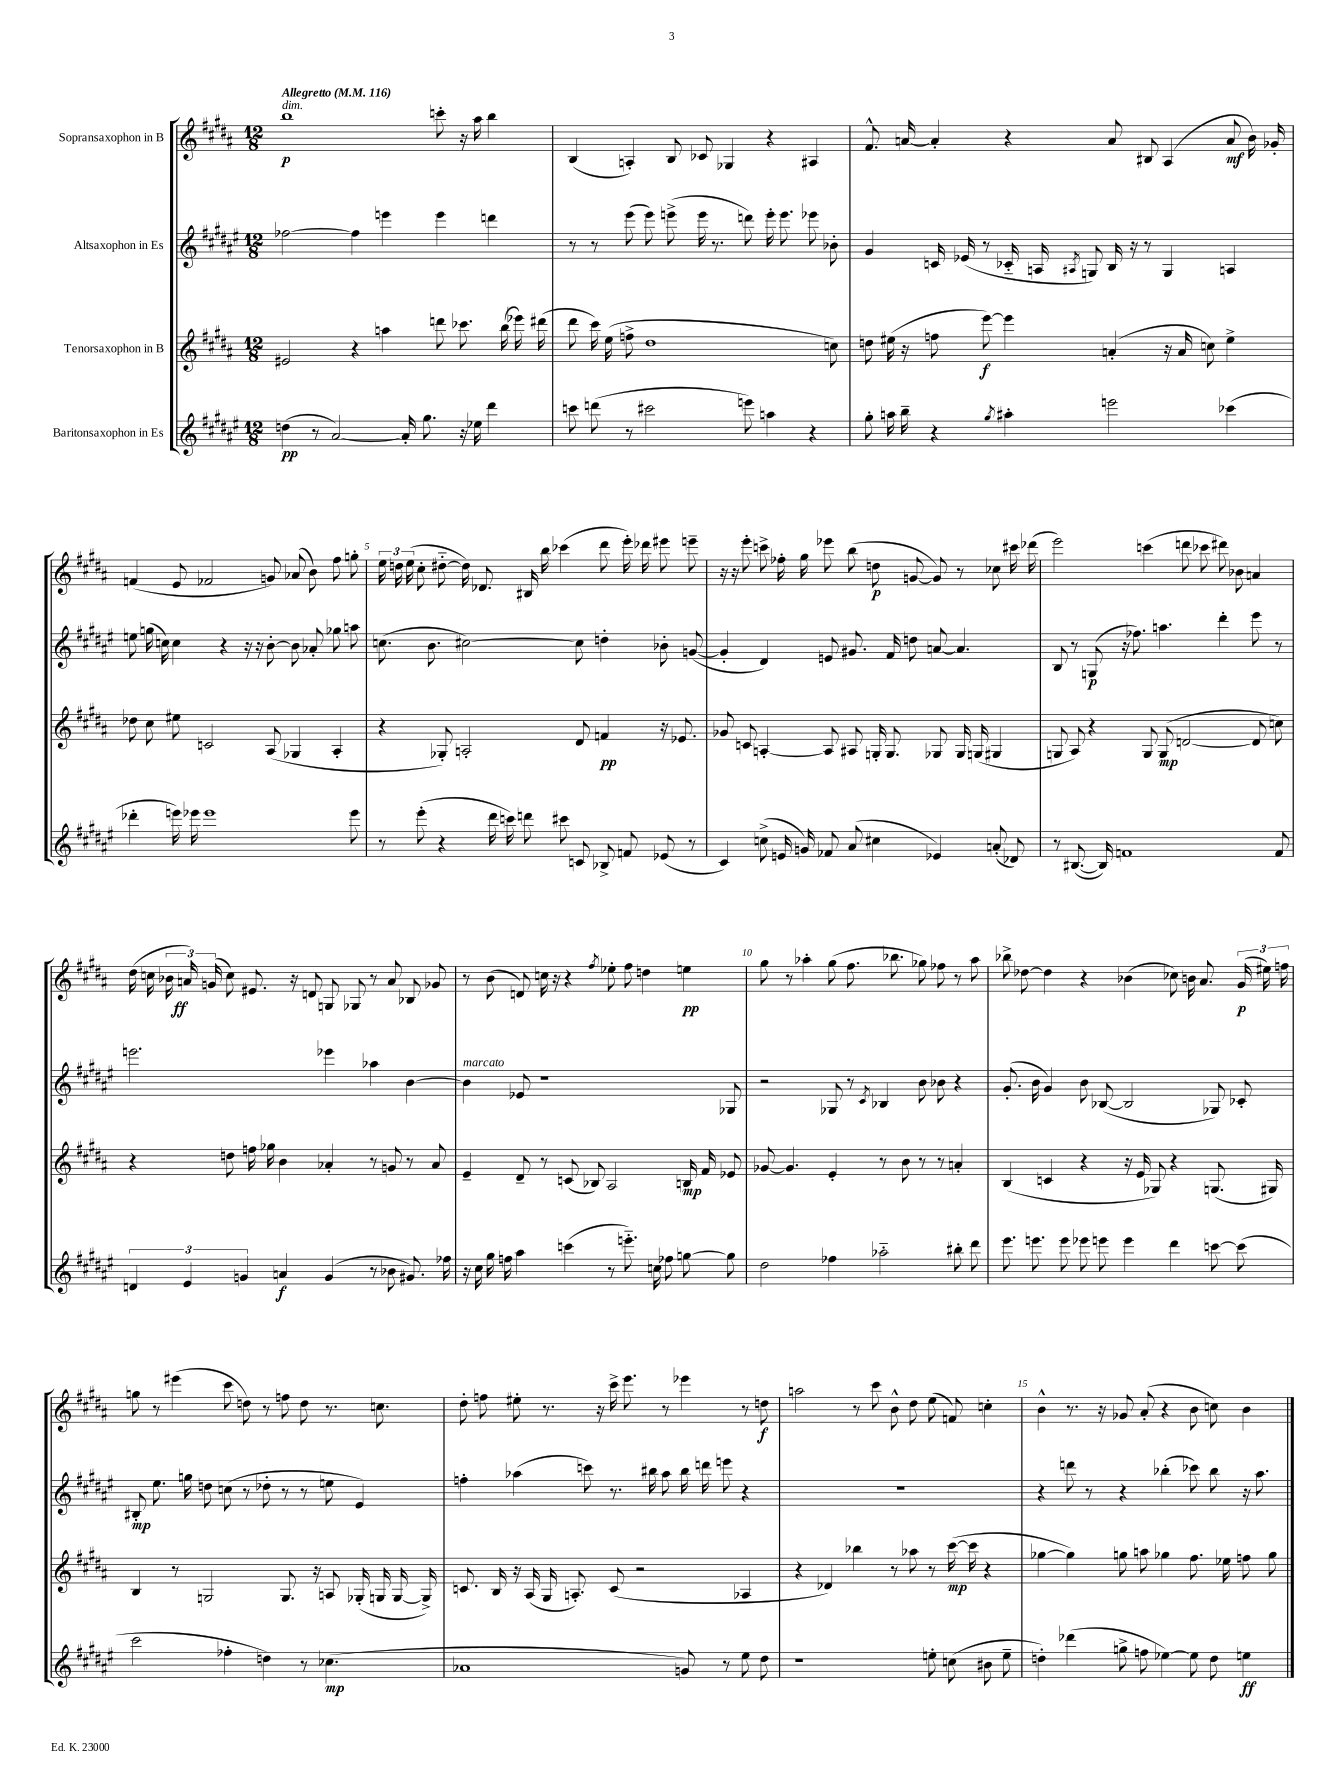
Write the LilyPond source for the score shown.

<<
\new StaffGroup <<
\new Staff = "s0" \with { instrumentName = "Sopransaxophon in B" } {
    \clef treble \key b \major \numericTimeSignature \time 12/8 \tempo "Allegretto" 4 = 116
    \autoBeamOff b''1\p^\markup { \italic "dim." } c'''8-. r16 ais''16 b''4 |
    b4( a4-.) b8 ces'8 ges4 r4 ais4 |
    fis'8.-^ a'16~ a'4-. r4 a'8 bis8 ais4( a'8\mf b'16) ges'16-. |
    f'4( e'8 fes'2 g'8) aes'8( b'8) fis''8 g''8-. |
    \tuplet 3/2 { e''16 d''16 e''16( } cis''8-. dis''8~-_ dis''16) des'8. bis16 b''16 ces'''4( dis'''8 e'''16-.) des'''16 eis'''8 e'''8-- |
    r16 r16 e'''8-. c'''8-> fes''16-. gis''16 ees'''8 b''8( d''8\p g'8~ g'8) r8 ces''8 cis'''16 des'''16( |
    e'''2) c'''4( d'''8 ces'''8 dis'''8) bes'8 a'4 |
    dis''16( c''16 \tuplet 3/2 { bes'16 a'16\ff) g'16( } c''8) eis'8. r16 d'8 g8 ges8 r8 a'8 bes8 ges'8 |
    r8 b'8( d'8) c''16 r16 r4 \acciaccatura { fis''8 } ees''8-. fis''8 d''4 e''4\pp |
    gis''8 r8 aes''4-. gis''8( fis''8. bes''8. ges''8) fes''8 r8 aes''8 |
    bes''8-> des''8~ des''4 r4 bes'4( ces''8) b'16 ais'8. \tuplet 3/2 { gis'16\p( eis''16) f''16 } |
    g''8 r8 eis'''4( cis'''8 d''8) r8 f''8 d''8 r8. c''8. |
    dis''8-. f''8 eis''8-. r8. r16 cis'''16-> e'''8. r8 ees'''4 r8 d''8\f |
    a''2 r8 cis'''8 b'8-^ dis''8 e''8( f'8) c''4-. |
    b'4-^ r8. r16 ges'8 ais'8-.( r4 b'8 c''8) b'4 \bar "|." |
}
\new Staff = "s1" \with { instrumentName = "Altsaxophon in Es" } {
    \clef treble \key fis \major \numericTimeSignature \time 12/8
    \autoBeamOff fes''2~ fes''4 e'''4 e'''4 d'''4 |
    r8 r8 eis'''8( eis'''8) e'''8->( e'''16 r8. d'''8) e'''16-. e'''8. ees'''8 bes'8-. |
    gis'4 c'16 ees'16( r8 ces'16-_ a16 \acciaccatura { ais8 } g8) b16 r16 r8 g4 a4 |
    e''8 g''16( c''16) c''4 r4 r16 r16 b'8~-. b'8 aes'8-. ges''8 a''8 |
    c''8.( b'8. cis''2~) cis''8 d''4-. bes'8-. g'8~( |
    g'4-. dis'4) e'8 gis'8. fis'16 d''8 a'8~ a'4. |
    b8 r8 g8\p( r16 fes''8.) a''4. dis'''4-. eis'''8 r8 |
    e'''2. ees'''4 aes''4 b'4~ |
    b'4^\markup { \italic "marcato" } ees'8 r1 ges8 |
    r2 ges8 r8 \acciaccatura { cis'8 } bes4 b'8 bes'8 r4 |
    gis'8.-.( b'16 gis'4) b'8 bes8~( bes2 ges8) ces'8-. |
    bis8-.\mp eis''8. g''16 d''8 c''8( r8 des''8-. r8 r8 e''8 eis'4) |
    f''4-. aes''4( c'''8) r8. bis''16 aes''8 bis''16 d'''16 e'''8 r4 |
    R1. |
    r4 d'''8 r8 r4 bes''4-.( ces'''8) bes''8 r16 ais''8. \bar "|." |
}
\new Staff = "s2" \with { instrumentName = "Tenorsaxophon in B" } {
    \clef treble \key b \major \numericTimeSignature \time 12/8
    \autoBeamOff eis'2 r4 a''4 d'''8 ces'''8. b''16( ees'''16) dis'''16( |
    dis'''8 cis'''16) e''16( f''8-> dis''1 c''8) |
    d''8 eis''16( r16 f''8 e'''8~\f) e'''4 a'4-.( r16 a'16 c''8) eis''4-> |
    des''8 cis''8 eis''8 c'2 ais8( ges4 ais4-. |
    r4 ges8-.) a2-. dis'8 f'4\pp r16 ees'8. |
    ges'8 c'8 a4~-. a8 ais8 g16-. g8. ges8 ges16 g16( gis4 |
    g8 ais8) r4 g8 g8\mp( d'2~ d'8 c''8) |
    r4 d''8 f''16 ges''16 b'4 aes'4-. r8 g'8 r8 aes'8 |
    e'4-- dis'8-- r8 c'8( bes8) ais2 b16\mp fis'16 ees'8 |
    ges'8~ ges'4. e'4-. r8 b'8 r8 r8 a'4-. |
    b4( c'4 r4 r16 e'16 ges8) r4 g8.( gis16) |
    b4 r8 g2 g8. r16 a8 ges16-.( g16 g16~ g16->) |
    c'8. b16 r16 ais16( gis16 a8.-.) c'8( r2 aes4 |
    r4 des'4) bes''4 r8 aes''8 r8 cis'''16~\mp( cis'''16 r4 |
    ges''4~ ges''4) g''8 a''8 ges''4 fis''8. ees''16 f''8 ges''8 \bar "|." |
}
\new Staff = "s3" \with { instrumentName = "Baritonsaxophon in Es" } {
    \clef treble \key fis \major \numericTimeSignature \time 12/8
    \autoBeamOff d''4\pp( r8 ais'2~) ais'16-. gis''8. r16 ees''16 dis'''4 |
    c'''8 d'''8( r8 cis'''2 e'''8) a''4 r4 |
    gis''8-. a''16 b''16-- r4 \acciaccatura { gis''8 } ais''4-. e'''2 ces'''4( |
    des'''4-. e'''16) ees'''16 ees'''1 ees'''8 |
    r8 eis'''8-.( r4 dis'''16 c'''16) d'''8 cis'''8 c'8 bes8-> f'8 ees'8( r8 |
    cis'4) c''8->( e'16 g'16) fes'8 ais'8( cis''4 ees'4) a'8-.( des'8) |
    r8 bis8.~( bis16) f'1 f'8 |
    \tuplet 3/2 { d'4 eis'4 g'4 } a'4\f g'4( r8 bes'8 gis'8.) fes''16 |
    r16 cis''16 gis''16 f''16 ais''4 c'''4( r8 e'''8.-_) c''16 fes''8 g''8~ g''8 |
    dis''2 fes''4 aes''2-_ bis''8-. dis'''8 |
    eis'''8. e'''8. e'''8 ees'''8 e'''8 e'''4 dis'''4 c'''8~ c'''8( |
    cis'''2 fes''4-. d''4) r8 ces''4.\mp( |
    aes'1 g'8) r8 eis''8 dis''8 |
    r1 e''8-. c''8( bis'8 e''8-- |
    d''4-.) des'''4( g''8-> f''8 ees''4~) ees''8 d''8 e''4\ff \bar "|." |
}
>>
>>
\layout { \context { \Score \override BarNumber.break-visibility = ##(#f #t #t) barNumberVisibility = #(every-nth-bar-number-visible 5) } }
